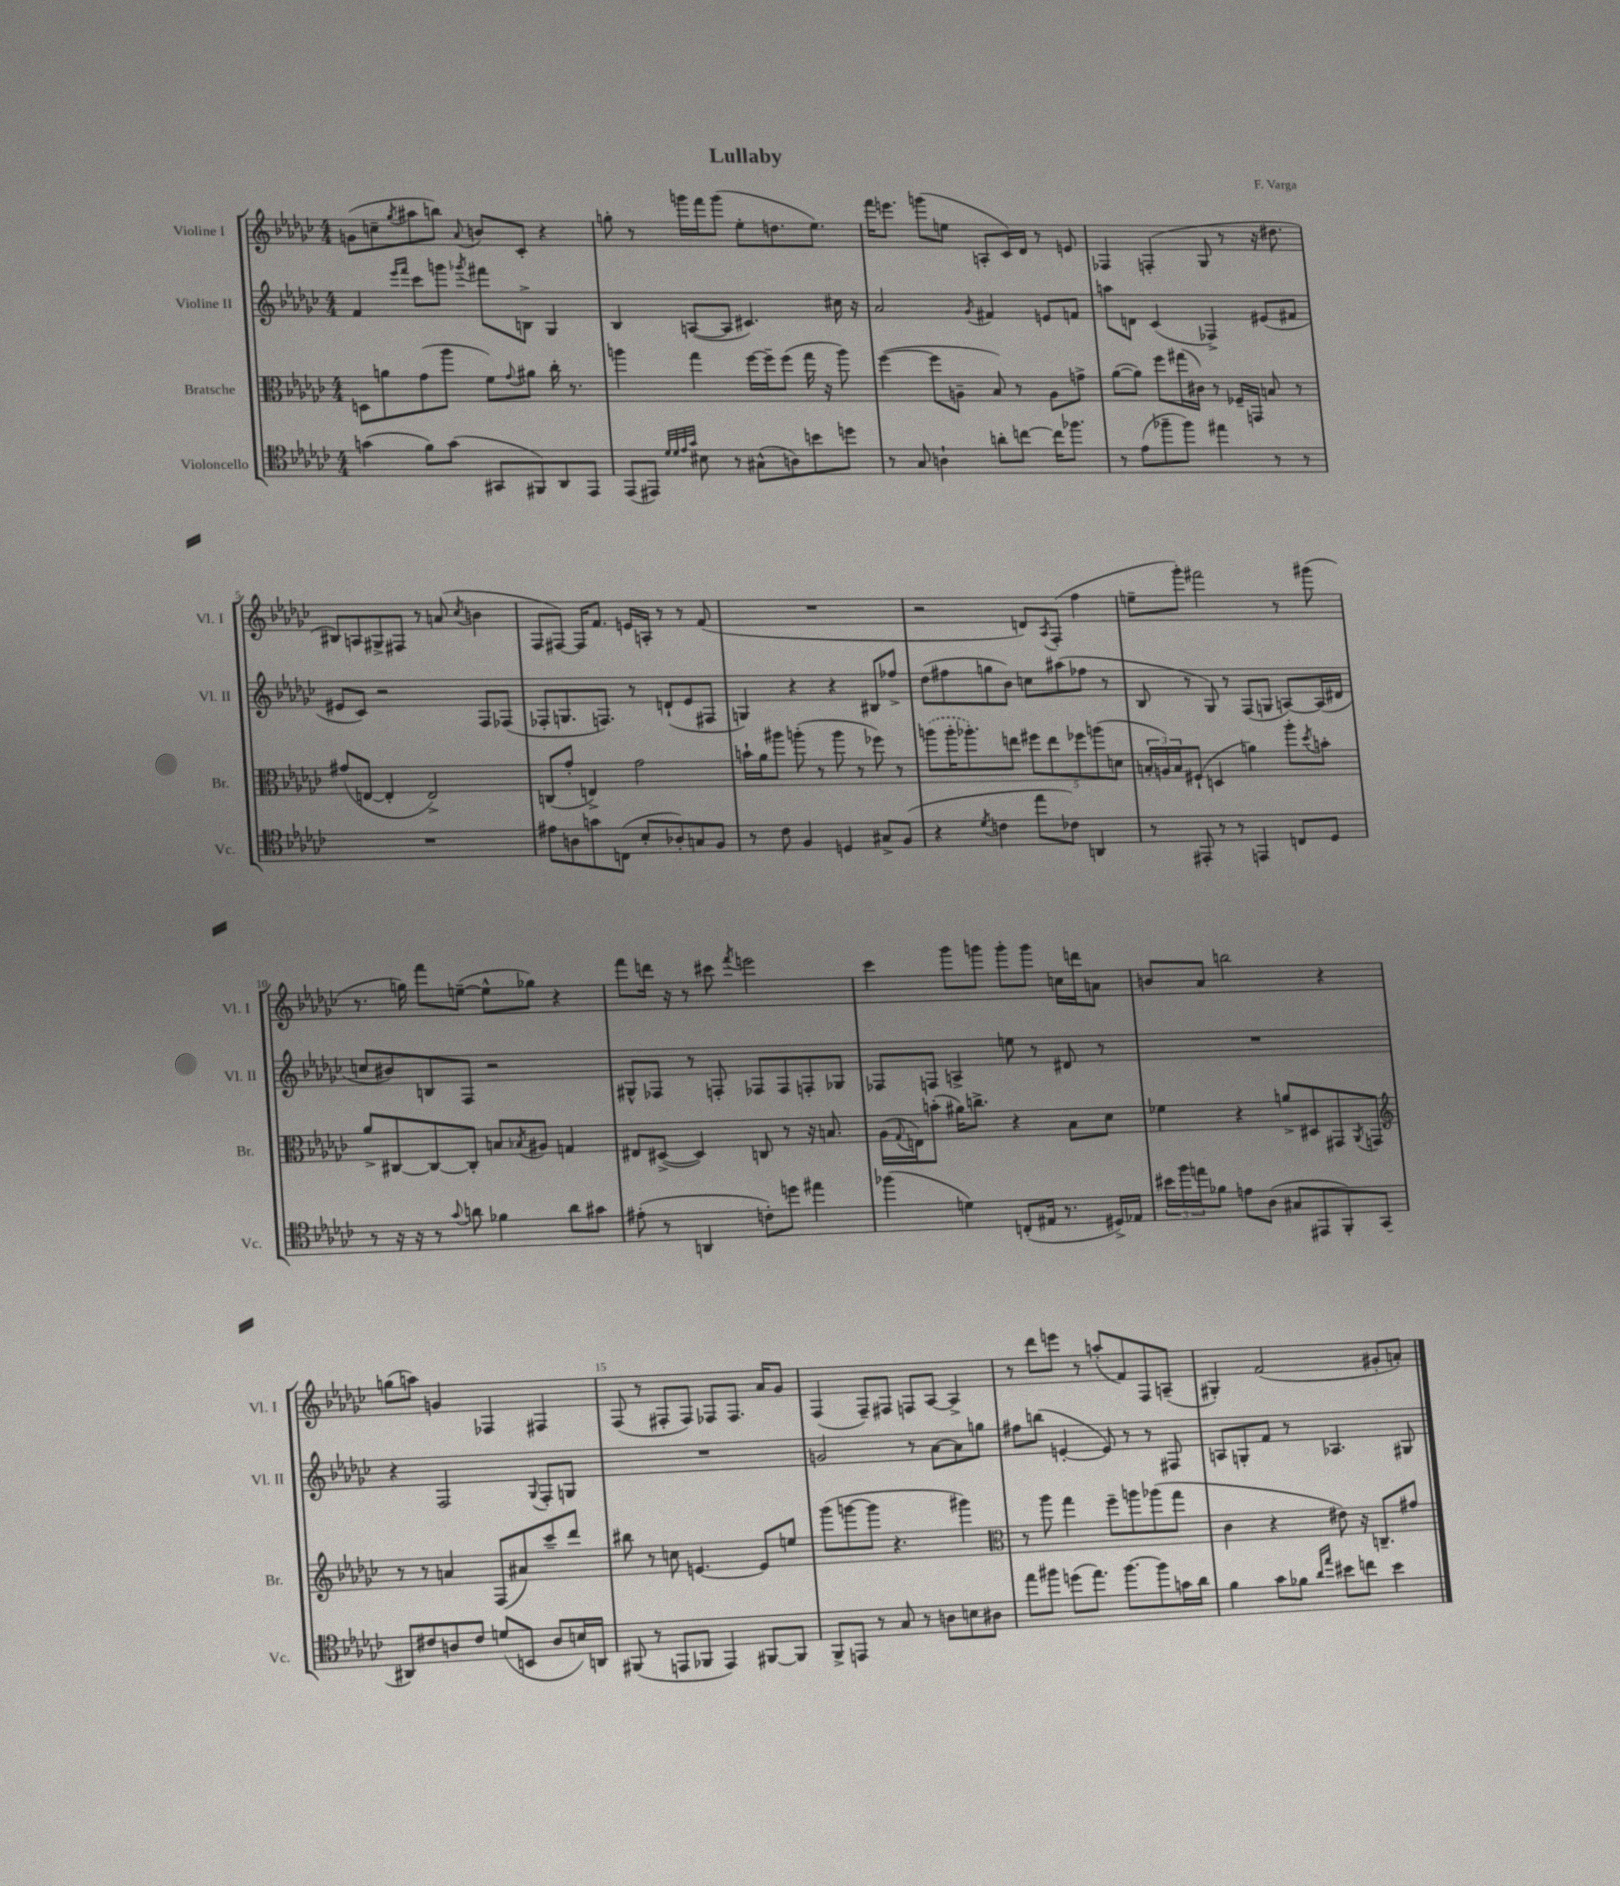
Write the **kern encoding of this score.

**kern	**kern	**kern	**kern
*part4	*part3	*part2	*part1
*staff4	*staff3	*staff2	*staff1
*I"Violoncello	*I"Bratsche	*I"Violine II	*I"Violine I
*I'Vc.	*I'Br.	*I'Vl. II	*I'Vl. I
*clefC4	*clefC3	*clefG2	*clefG2
*k[b-e-a-d-g-c-]	*k[b-e-a-d-g-c-]	*k[b-e-a-d-g-c-]	*k[b-e-a-d-g-c-]
*M4/4	*M4/4	*M4/4	*M4/4
=1	=1	=1	=1
(4gn\	8Dn\L	4f/	(8gn\L
.	8an\	.	8ccn~\
.	.	16qqeee-/LL	.
.	.	16qqfff/JJ	8qgg-/
8f\L)	(8g-\	8ccc-\L	8aa#X\
(8g\J	8aa-\J	8gggn\J	8bbn\J)
.	.	8qggg-X/	8qqa-/
8GG#X/L	8f\L)	8fff#X\L	8bn/L
.	8qqg-/	.	.
8FF#X/)	8a#X\J	8Bn^\J	8c-'/J
8AA-/	16cc-'\	4G-/	4r
.	8.r	.	.
8EE-/J	.	.	.
=2	=2	=2	=2
(8EE-/L	4aan\	4B-/	8ggn'\
8EE#X/J)	.	.	8r
32qqd-/LLL	.	.	.
32qqd-/	.	.	.
32qqe-/	.	.	.
32qqg-/JJJ	.	.	.
8B#X\	4gg-\	([8An/L	16gggn\LL
.	.	.	16fff\J
8r	.	8A/J]	(8ggg\J
(8G#X^^\L	[16ff\LL	4.c#X/)	8ee-'\L
.	16ff~\J]	.	.
8An\)	(8ff\J	.	8.ddn\
8bn\	16gg-\	.	.
.	16r	.	8.ee-\J)
8ddn\J	8aa\)	16cc#X\	.
.	.	16r	.
=3	=3	=3	=3
8r	([4ff\	2a-/	16fff\KL
.	.	.	8.eeen\J
8G-/	.	.	.
4An`\	8ff\L]	.	(8gggn\L
.	8An~\J	.	8een\J
.	.	8qg-/	.
8an'\L	8B-/)	4f#X/	8An'/L
[8ccn\J	8r	.	16c-/L)
.	.	.	16d-/JJ
16cc\KL]	8A\L	8en/L	8r
8.ff-X\J	.	.	.
.	8gn^\J	8fn/J	8en/
=4	=4	=4	=4
8r	([8a-\L	8aan\L	4F-X/
(8e-\L	8a-\J])	8dn\J	.
8ff-X~\	8ff\L	(4c-/	(4Fn'/
8ff-\J)	(16gg#X\L	.	.
.	16c#X\JJ)	.	.
4ee#X\	8r	4F-X^/)	8G-/
.	16F-X~/LL	.	8r
.	16GGn/JJ	.	.
8r	8Bn/	(8e#X/L	16r
.	.	.	8.dd#X\
8r	8r	8f#X/J	.
!!LO:LB:g=z
=5	=5	=5	=5
1r	(8g#X/L	8e#X/L	8B#X/L)
.	[8En/J	8c-/J)	8An/
.	4E'/]	2r	8G#X^/
.	.	.	8F#X/J
.	2E^/)	.	8r
.	.	.	(8an/
.	.	.	8qcc-/
.	.	8F/L	4bn\
.	.	(8F-X/J	.
=6	=6	=6	=6
8e#X\L	(8Cn/L	8F-X'/L	8F/L
8An\	8g-'/J	8.Gn/	[8F#X/J)
8gn\	4En^/)	.	16F#/KL]
.	.	8.Fn/J)	8.f/J
(8Cn\J	.	.	.
8B-'/L	2g-\	8r	16en/LL
.	.	.	16An'/JJ
8A-X'/)	.	(8dn`/L	8r
8Gn/	.	8e-/	8r
8F/J	.	8F#X/J	(8f/
=7	=7	=7	=7
8r	16bn`\LL	4Gn/)	1r
.	16a-\J	.	.
8c-\	8aa#X\J	.	.
4F/	(8aan'\	4r	.
.	8r	.	.
4Dn/	8aa\	4r	.
.	8r	.	.
8G#X^/L	8ff-X\)	8B#X/L	.
(8F/J	8r	8ff-X^/J	.
=8	=8	=8	=8
4r	(8aan\L	(8dd-\L	2r
.	16aa'\K	8ff#X\	.
.	8.aa-X'\)	.	.
8qd-/	.	.	.
4cn\	.	8ggn\	.
.	8een\J	8b-\J)	.
8ee-\L	10ff#X\L	8ccn\L	8dn/L)
.	10ee\	.	.
.	.	.	8qA-/
8c-X\J)	.	(8aa#X\	(8F'/J
.	10ff-X\	.	.
4AAn/	.	8ff-X\J	4ff\
.	(10aan\	.	.
.	.	8r	.
.	10dn\J	.	.
=9	=9	=9	=9
8r	24Bn'/LL	8B-/	8een~\L
.	24An/)	.	.
.	24B/J	.	.
8EE#X'/	(8F#X`/J	8r	8ggg-'\J)
8r	4Dn/	8G-/)	2fff#X\
8r	.	8r	.
4EEn/	4an\)	(8F/L	.
.	.	8Gn/J	.
8Cn/L	8aa-'\L	[8An/L)	8r
.	8qdd-/	.	.
8D-/J	8bn'\J	(16A/L]	(8ggg#X\
.	.	16d#X/JJ	.
!!LO:LB:g=z
=10	=10	=10	=10
8r	8a-^/L	8ccn/L	8.r
16r	[8C#X/	8b#X/)	.
16r	.	.	16ggn\)
8r	8C#/_	8Bn/	8fff\L
8qqg-/	.	.	.
8an\	8C#'/J]	8F/J	([8een~\J
4f-X\	8Bn/L	2r	8ee^^\L]
.	8qB-X/	.	.
.	8A#X/J	.	8gg-X\J)
8a\L	4Gn/	.	4r
8g#X\J	.	.	.
=11	=11	=11	=11
(8e#X'\	8E#X/L	8G#X^^/L	8fff\L
8r	([8D#X^/J	8F-X/J	16dddn\Jk
.	.	.	16r
4AAn/	4D#/])	8r	8r
.	.	8Fn'/	8ccc#X\
.	.	.	8qfff/
8cn'\L)	8Cn/	8F-X/L	2eeen\
8ddn\J	8r	8F-/	.
4ee#X\	16r	8Fn'/	.
.	8.Bn/	.	.
.	.	8G-X/J	.
=12	=12	=12	=12
(4ff-X\	(16A-\LL	8F-X/L	4ccc-\
.	8qqG-/	.	.
.	16En\J)	.	.
.	(8bn'\J	8Fn/J	.
4dn\)	16a#X\KL)	4An^/	8ggg-\L
.	8.ccn^\J	.	.
.	.	.	8gggn\J
(8Cn'/L	4r	8een\	8ggg'\L
16E#X/Jk	.	8r	8ggg\J
8.r	.	.	.
.	8B-\L	8d#X/	16ccn\LL
.	.	.	16dddn\J
16D#X^/LL)	8d-\J	8r	8an\J
16E-X/JJ	.	.	.
=13	=13	=13	=13
24b#X\LL	4f-X\	1r	8bn/L
24ff\	.	.	.
24een\J	.	.	.
8f-X\J	.	.	8a-/J
8en\L	4r	.	2bbn\
(8A-\J	.	.	.
8G#X/L	8an^/L	.	.
8EE#X/	8D#X/	.	.
8FF'/)	8GG#X/	.	4r
.	8qAA-/	.	.
(8GG-/J	8GGn/J	.	.
!!LO:LB:g=z
=14	=14	=14	=14
*	*clefG2	*	*
8AA#X/L)	8r	4r	(8ggn\L
8c#X/	8r	.	8aan\J)
8An/	4an/	2F/	4gn/
8c#/J	.	.	.
(8dn/L	(8F/L	.	4F-X/
8BBn/J	8a#X/)	.	.
.	.	8qqG-/	.
8A/L	8ccc-~/	8F'/L	4F#X/
16Bn/L)	8ddd-/J	8Gn/J	.
16AAn/JJ	.	.	.
=15	=15	=15	=15
(8FF#X/	8bb#X\	1r	(8F/
8r	8r	.	8r
8EEn/L	8ccn\	.	8F#X'/L
8FF-X/J	[4.en/	.	8F#/J)
4EE/)	.	.	8F-X/L
.	.	.	8.F-/J
[8FF#X/L	8e/L]	.	.
.	.	.	16a-/KL
8FF#/J]	8een/J	.	8g-/J
=16	=16	=16	=16
8FF^/L	(8ggg-\L	2gn/	(4F/
8EEn/J	[8gggn\	.	.
8r	8ggg\J]	.	8F~/L)
8G-/	4.r	.	8F#X/J
8r	.	8r	8Fn/L
8An\L	.	[8a-\L	[8A-/J
8Bn\	4ggg#X\)	8a-\]	4A-^/]
8A#X\J	.	8ggn\J	.
=17	=17	=17	=17
*	*clefC3	*	*
8ee-\L	8r	8ff#X\L	8r
8ff#X\J	8aa-\	(8bbn\J	8ddd-\L
(8ddn\L	4gg-\	[4en'/	8eeen\J
8.ee-\J)	.	.	8r
.	8ff~\L	8e/])	(8aan'/L
[8.ff#\L	.	.	.
.	8aan\	8r	8f/)
8ff#\]	(8aa-X\	8r	8F/
16gn\L	8gg-\J	8F#X/	(8An~/J
16a-\JJ	.	.	.
=18	=18	=18	=18
4f\	4c-\	8An/L	4G#X'/)
.	.	8Gn'/	.
8g-\L	4r	8f/J	(2f/
8f-X\J	.	8r	.
16qqa-/LL	.	.	.
16qqee-/JJ	.	.	.
8b#X\L	8e#X\)	4.A-X/	.
8ccn\J	16r	.	.
.	8.Cn~/L	.	.
4b#\	.	.	8g#X'/L
.	8g#X/J	8G#X/	8an'/J)
==	==	==	==
*-	*-	*-	*-
